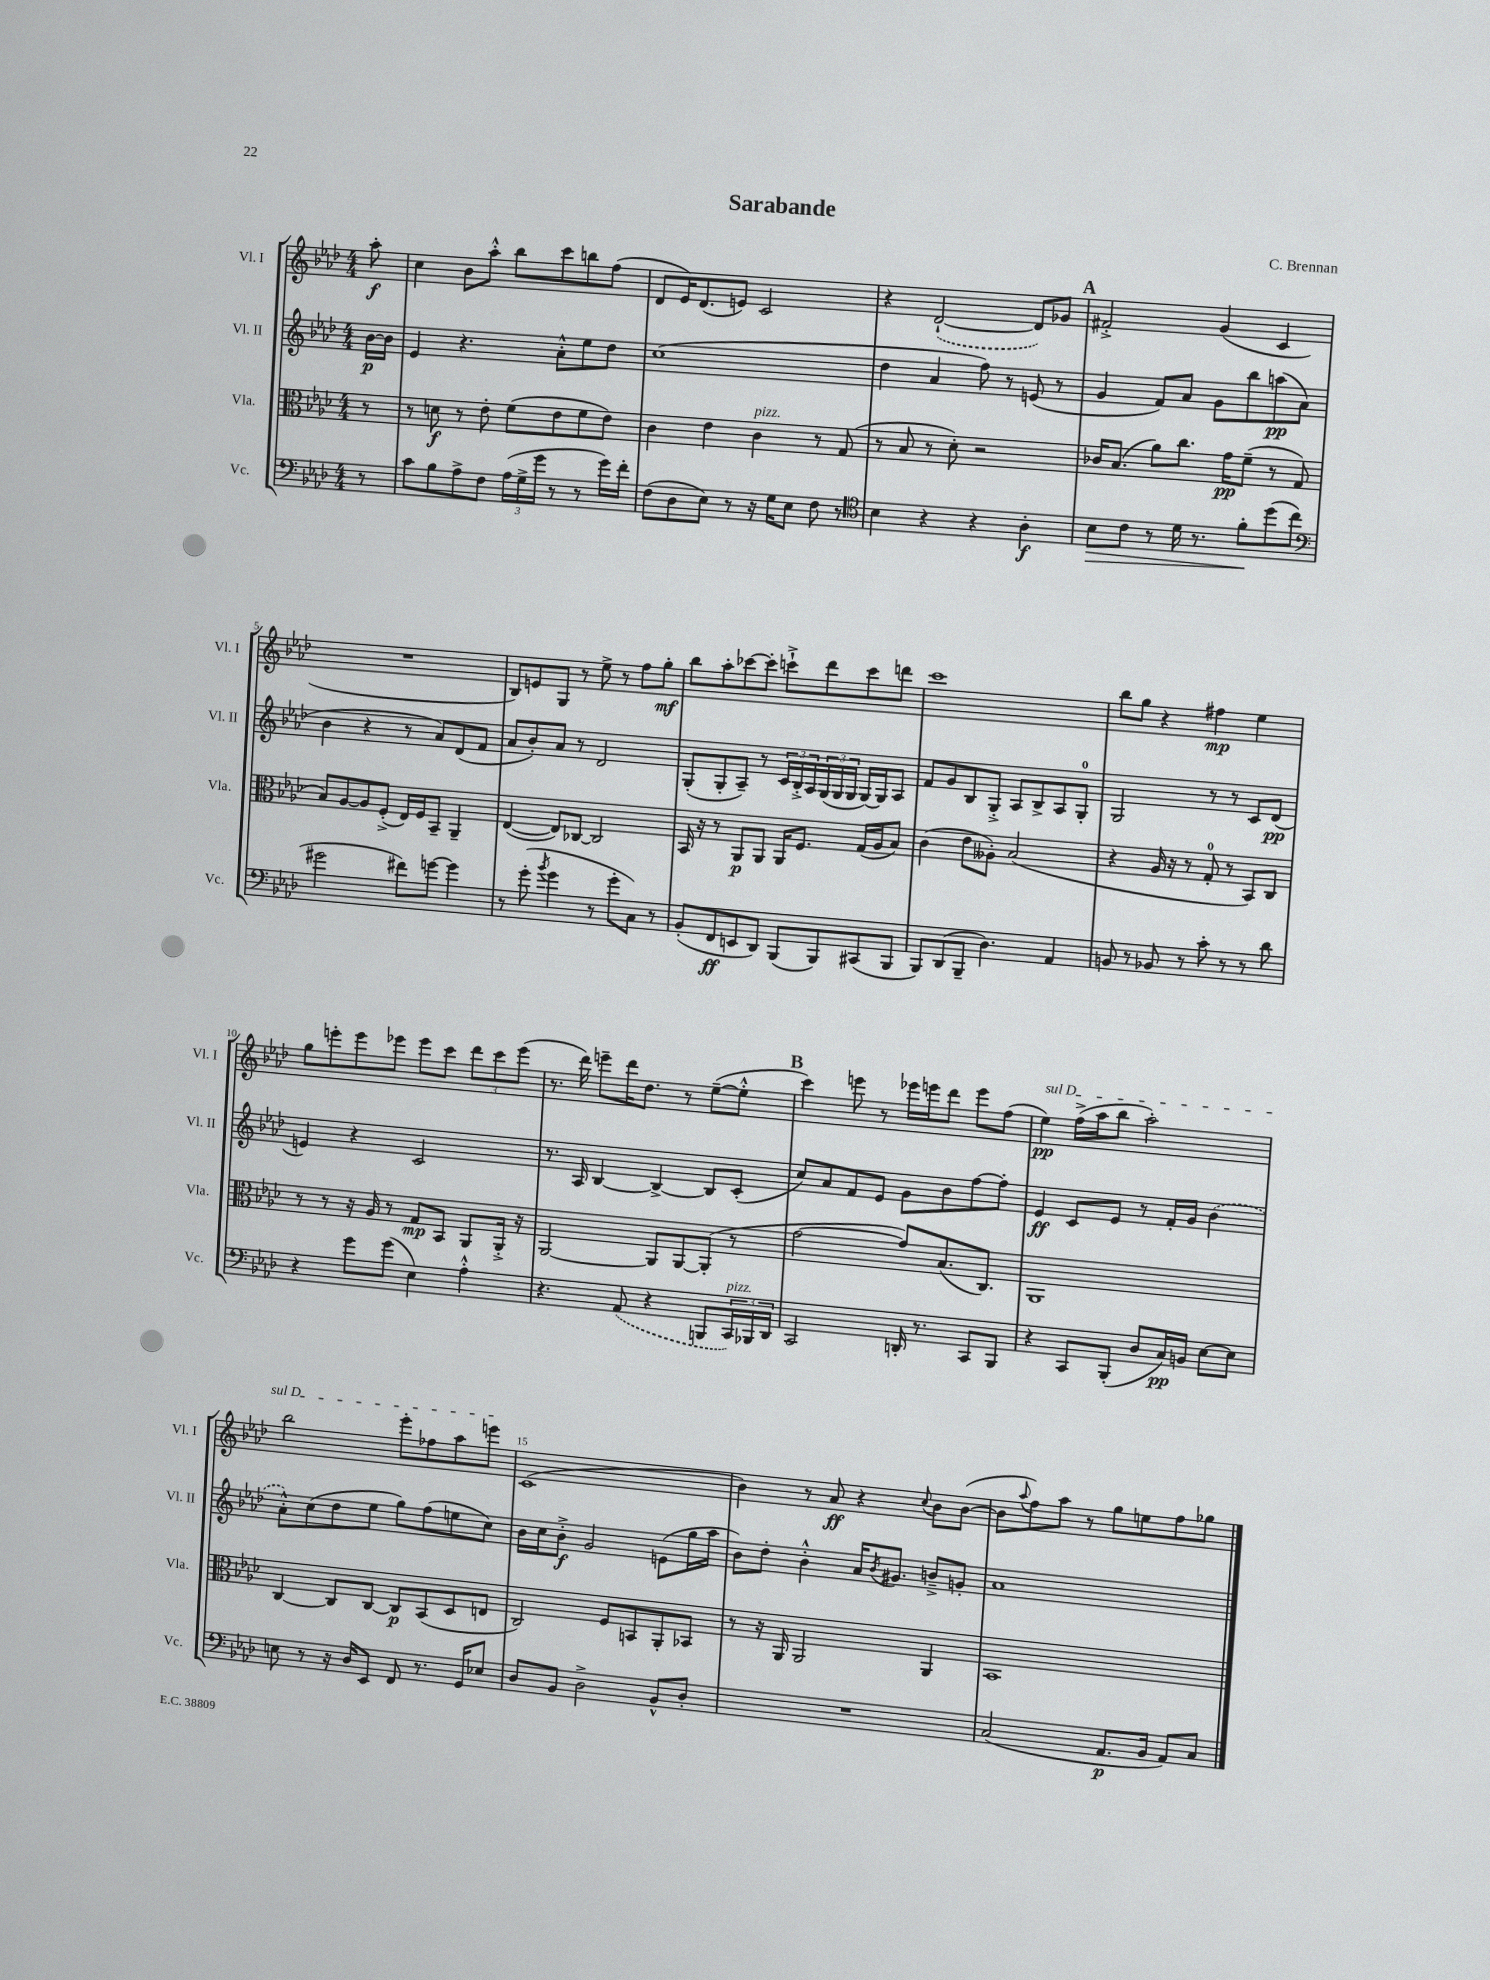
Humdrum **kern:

**kern	**kern	**kern	**kern
*staff4	*staff3	*staff2	*staff1
*clefF4	*clefC3	*clefG2	*clefG2
*k[b-e-a-d-]	*k[b-e-a-d-]	*k[b-e-a-d-]	*k[b-e-a-d-]
*M4/4	*M4/4	*M4/4	*M4/4
8r	8r	[16b-\LL	8aa-'\
.	.	16b-\]JJ	.
=	=	=	=
8c\L	8r	4e-/	4cc\
8B-\	8d\	.	.
8A-^\	8r	4.r	8b-\L
8F\J	8e-'\	.	8aa-'^^\J
(24A-\LL	(8f\L	.	8bb-\L
24G^\	.	.	.
24g\JJ	.	.	.
8r	8e-\	8a-'^^\L	8ccc\
8r	8f\	8ee-\	8bb\
16g\LL)	8e-\J)	8dd-\J	(8ff\J
16f'\JJ	.	.	.
=	=	=	=
(8F\L	4c\	(1cc	8d-/L
8D-\	.	.	16e-/K)
.	.	.	(8.d-/
8E-\J)	4e-\	.	.
8r	.	.	8e/J)
16r	4c\	.	2c/
16G\LK	.	.	.
8E-\J	.	.	.
8F\	8r	.	.
8r	(8G/	.	.
=	=	=	=
*clefC4	*	*	*
4B-\	8r	4dd-\	4r
.	8B-/	.	.
4r	8r	4a-/	([2d-`/
.	8d-'\)	.	.
4r	2r	8ff\)	.
.	.	8r	.
4A-'\	.	(8e/	8d-/]L)
.	.	8r	8g-/J
=	=	=	=
8B-\L	16c-/LK	4g/	2f#'^/
.	(8.B-/J	.	.
8c\J	.	.	.
8r	8a-\L)	8f/L)	.
16d-\	8.cc\J	8a-/J	.
8.r	.	.	.
.	.	8g\L	(4g/
.	16g\LK	.	.
8f'\L	(8f~\J	8bb-\	.
(8dd-\	8r	(8aa\	4c/
8cc\J	8G/	8a-\J	.
=	=	=	=
*clefF4	*	*	*
2g#\	8B-/L)	4b-\	1r
.	[8A-/	.	.
.	8A-/]	4r	.
.	(8F'^/J	.	.
8f#\L)	16E-/LL)	8r	.
.	16F/J	.	.
[8g\J	8BB-~/J	8a-/L)	.
4g\]	4AA-~/	(8d-/	.
.	.	8f/J	.
=	=	=	=
8r	([4E-/	8a-/L	8B-/L)
(8g'\	.	8b-'/)	8e/
8qb-/	.	.	.
4g\	8E-/]L)	8a-/J	8G/J
.	[8C-/J	8r	8r
8r	2C-/]	2d-/	8ee-^\
8g'\L	.	.	8r
8C\J)	.	.	8ff\L
8r	.	.	8gg'\J
=	=	=	=
(8BB-'/L	16BB-/	(8G'/L	8bb-\L
.	16r	.	.
8FF/	8r	8G'/	8aa-'\
8EE/	8AA-/L	8A-~/J)	[8ccc-\
8DD-/J)	8AA-/J	8r	8ccc-'\]J
(8BBB-/L	16AA-/LK	24c/LL	8ccc`^\L
.	.	24B-'^/	.
.	8.F/J	.	.
.	.	24A-/	.
8BBB-/)	.	(24G/	8ddd-\
.	.	24G/	.
.	.	24G/JJ	.
(8CC#/	(16G/LL	[16G/LL)	8ccc\
.	16A-/J	16G/]J	.
8BBB-/J	8B-/J)	8A-/J	8ddd\J
=	=	=	=
8BBB-/L)	(4c\	8f/L	1ccc
(8DD-/	.	8g/	.
8BBB-~/J	8e-\L	8B-/	.
4.D-\)	8A--'\J)	8G'^/J	.
.	(2B-/	8A-/L	.
.	.	8B-^/	.
4AA-/	.	8A-/	.
.	.	8G'/J	.
=	=	=	=
8BB/	4r	2G/	8bb-\L
8r	.	.	8gg\J
8BB-/	16A-/	.	4r
.	16r	.	.
8r	8r	.	.
8c'\	8G'/	8r	4ff#\
8r	8r	8r	.
8r	8BB-/L)	8c/L	4ee-\
8d-\	8C/J	(8d-/J	.
=	=	=	=
4r	8r	4e/)	8gg\L
.	8r	.	8eee'\
8g\L	16r	4r	8eee\
.	16A-/	.	.
(8g\J	8r	.	8eee-\J
4E-\)	8G/L	2c/	8eee-\L
.	8BB-/J	.	8ccc\J
4A-'^^\	8AA-/L	.	12ddd-\L
.	.	.	12ccc\
.	16AA-'^/Jk	.	.
.	.	.	(12eee-\J
.	16r	.	.
=	=	=	=
4.r	[2AA-/	8.r	8.r
.	.	16A-/	16ddd-\)
.	.	[4B-/	8eee~\L
(8AA-/	.	.	16ddd-\K
.	.	.	8.dd-\J
4r	8AA-/]L	4B-^/_	.
.	[8AA-/	.	8r
8BBB/L	(8AA-'/]J	8B-/]L	([8ee-~\L
24CC/L)	8r	(8c'/J	8ee-'^^\]J
24BBB-/	.	.	.
24DD-/JJ	.	.	.
=	=	=	=
2CC/	[2g\	8cc/L)	4ccc\)
.	.	8a-/	.
.	.	8f/	8eee\
.	.	8e-/J	8r
16DD'/	8g/]L)	8g\L	16eee-\LL
8.r	.	.	16eee\J
.	(8.B-/	8b-\	8ddd-\J
8CC/L	.	[8ff\	8eee\L
.	8.C/J)	.	.
8BBB-/J	.	8ff'\]J	(8ff\J
=	=	=	=
4r	1AA-	4e-/	4ee-\)
8CC/L	.	8c/L	(16ff^\LL
.	.	.	16aa-\J
(8BBB-'/J	.	8e-/J	8bb-\J
8D-/L	.	8r	2aa-'\)
16C/L)	.	16f'/LL	.
16BB/JJ	.	16g/JJ	.
[8E-\L	.	(4b-\	.
8E-\]J	.	.	.
=	=	=	=
8E\	[4C/	8a-'^^\L)	2bb-\
8r	.	(8cc\	.
16r	8C/]L	8dd-\	.
16D-/LK	.	.	.
8EE-/J	[8C/J	8ee-\J	.
8FF/	8C/]L	8gg\L)	8eee-'\L
8.r	(8BB-/	(8ff\	8ff-\
.	8D-/	8ee\	8aa-\
16GG/LK	.	.	.
8E-/J	8E/J	8cc\J)	8eee\J
=	=	=	=
8D-/L	2C/)	16b-\LL	(1c
.	.	16cc\J	.
8BB-/J	.	8b-'^\J	.
2D-^\	.	2g/	.
.	8F/L	.	.
.	8BB/	.	.
8BB-^^/L	8AA-'/	(8e\L	.
8D-'/J	8BB-/J	16gg\L	.
.	.	16aa-\JJ	.
=	=	=	=
1r	8r	8b-\L)	4b-\)
.	16r	8dd-'\J	.
.	16AA-/	.	.
.	2AA-/	4b-'^^\	8r
.	.	.	8a-/
.	.	16a-/LK	4r
.	.	8qb-/	.
.	.	8.g#/J	.
.	.	.	8qqcc/
.	4AA-/	8b~^/L	8b-\L
.	.	8g'/J	([8b-\J
=	=	=	=
(2C/	1BB-	1a-	8b-\]L
.	.	.	8qqaa-/
.	.	.	8ff\)
.	.	.	8aa-\J
.	.	.	8r
8.AA-/L	.	.	8gg\L
.	.	.	8ee\
16BB-/Jk	.	.	.
8AA-/L)	.	.	8ff\
8C/J	.	.	8gg-\J
==	==	==	==
*-	*-	*-	*-
